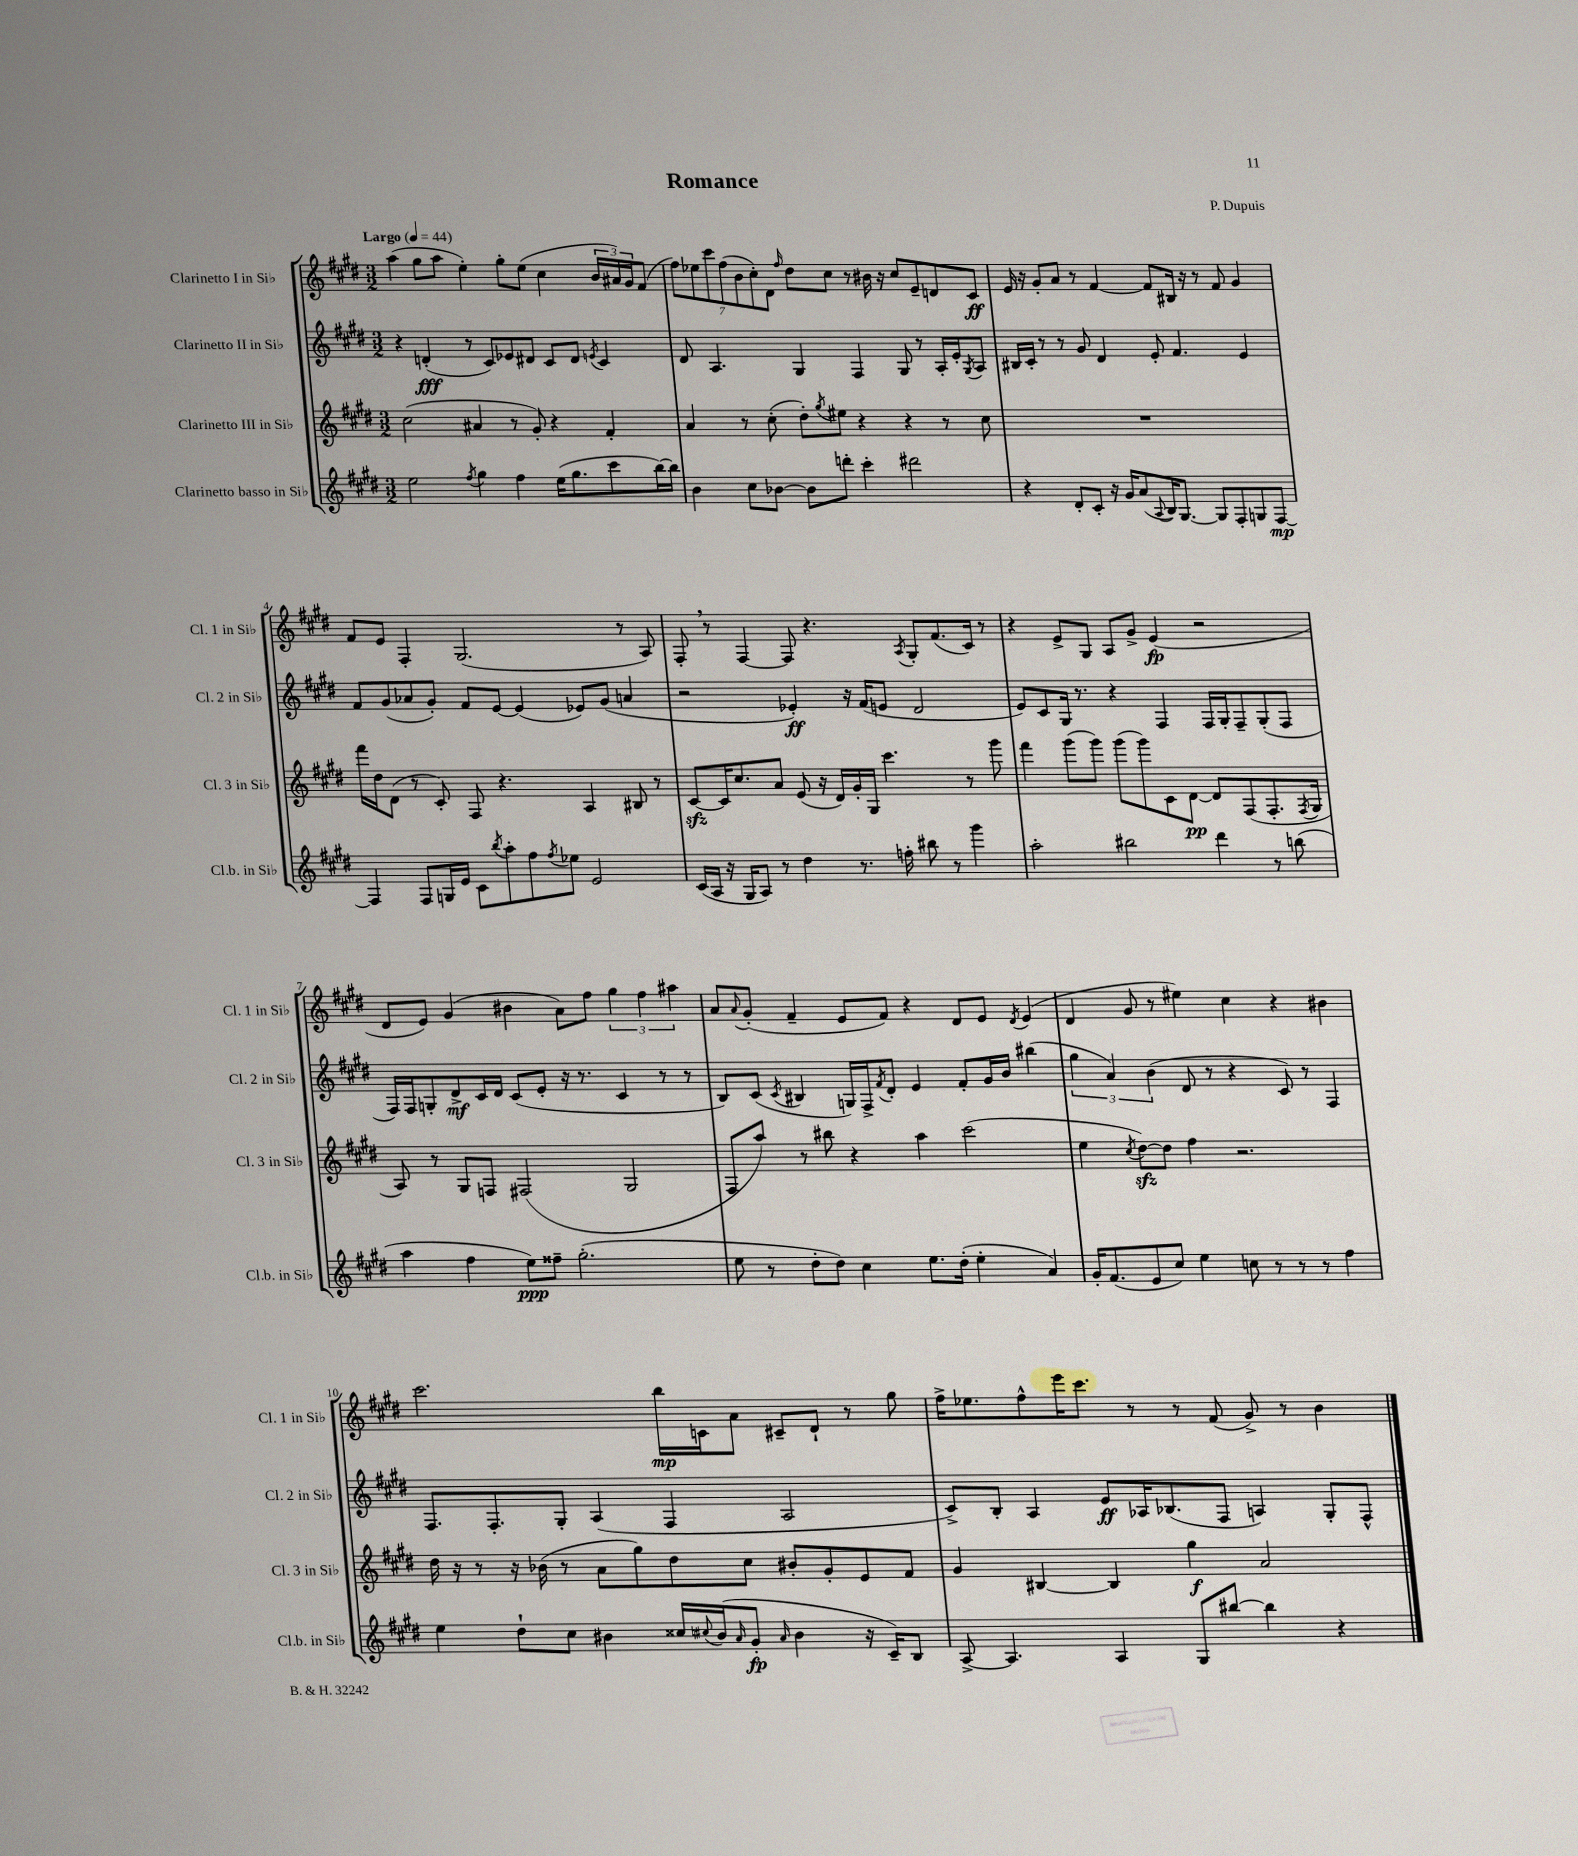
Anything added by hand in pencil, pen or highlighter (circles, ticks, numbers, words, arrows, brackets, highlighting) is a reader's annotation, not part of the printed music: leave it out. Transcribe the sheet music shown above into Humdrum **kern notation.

**kern	**dynam	**kern	**dynam	**kern	**dynam	**kern	**dynam
*part4	*part4	*part3	*part3	*part2	*part2	*part1	*part1
*staff4	*staff4	*staff3	*staff3	*staff2	*staff2	*staff1	*staff1
*I"Clarinetto basso in Si♭	*	*I"Clarinetto III in Si♭	*	*I"Clarinetto II in Si♭	*	*I"Clarinetto I in Si♭	*
*I'Cl.b. in Si♭	*	*I'Cl. 3 in Si♭	*	*I'Cl. 2 in Si♭	*	*I'Cl. 1 in Si♭	*
*clefG2	*	*clefG2	*	*clefG2	*	*clefG2	*
*k[f#c#g#d#]	*	*k[f#c#g#d#]	*	*k[f#c#g#d#]	*	*k[f#c#g#d#]	*
*M3/2	*	*M3/2	*	*M3/2	*	*M3/2	*
*MM44	*	*MM44	*	*MM44	*	*MM44	*
=1	=1	=1	=1	=1	=1	=1	=1
!	!	!	!	!	!	!LO:TX:a:B:t=Largo	!
2ee\	.	(2cc#\	.	4r	.	(4aa\	.
.	.	.	.	(4dn'/	fff	8gg#\L	.
.	.	.	.	.	.	8aa\J	.
8qff#/	.	.	.	.	.	.	.
4gg#\	.	4a#X/	.	8r	.	4ee'\)	.
.	.	.	.	8c#/L)	.	.	.
4ff#\	.	8r	.	8e-X/	.	8gg#'\L	.
.	.	8g#'/)	.	8d#X/J	.	(8ee\J	.
(16ee\KL	.	4r	.	8c#/L	.	4cc#\	.
8.gg#\	.	.	.	.	.	.	.
.	.	.	.	8d#/J	.	.	.
.	.	.	.	8qen/	.	.	.
8ccc#\	.	4f#'/	.	4c#/	.	24b/LL	.
.	.	.	.	.	.	24a#X/)	.
.	.	.	.	.	.	24g#/J	.
[16bb\L)	.	.	.	.	.	(8f#/J	.
16bb\JJ]	.	.	.	.	.	.	.
=2	=2	=2	=2	=2	=2	=2	=2
4b\	.	4a/	.	8d#/	.	14ff#\L)	.
.	.	.	.	.	.	14ee-X\	.
.	.	.	.	4.A/	.	.	.
.	.	.	.	.	.	14ccc#\	.
.	.	.	.	.	.	(14ff#\	.
8cc#\L	.	8r	.	.	.	.	.
.	.	.	.	.	.	14b\	.
.	.	.	.	.	.	14cc#'\)	.
[8b-X\J	.	(8cc#'\	.	.	.	.	.
.	.	.	.	.	.	14d#\J	.
.	.	.	.	.	.	16qqff#/	.
8b-\L]	.	8dd#'\L)	.	4G#/	.	8dd#\L	.
.	.	8qgg#/	.	.	.	.	.
8dddn'\J	.	8ee#X\J	.	.	.	8cc#\J	.
4ccc#'\	.	4r	.	4F#/	.	8r	.
.	.	.	.	.	.	16b#X\	.
.	.	.	.	.	.	16r	.
2ddd#X\	.	4r	.	8G#/	.	8cc#/L	.
.	.	.	.	8r	.	8e~/	.
.	.	8r	.	16A'/LL	.	8dn/	.
.	.	.	.	16e'/J	.	.	.
.	.	.	.	8qG#/	.	.	.
.	.	8cc#\	.	8A/J	.	8c#/J	ff
=3	=3	=3	=3	=3	=3	=3	=3
4r	.	1.r	.	16B#X/LL	.	16e/	.
.	.	.	.	16c#'/JJ	.	16r	.
.	.	.	.	8r	.	8g#'/L	.
8d#'/L	.	.	.	8r	.	8a/J	.
8c#'/J	.	.	.	8g#/	.	8r	.
16r	.	.	.	4d#/	.	[4f#/	.
16g#/KL	.	.	.	.	.	.	.
(8a/	.	.	.	.	.	.	.
8qqA/	.	.	.	.	.	.	.
16B/K)	.	.	.	8e'/	.	8f#/L]	.
[8.G#/J	.	.	.	.	.	.	.
.	.	.	.	4.f#/	.	16B#X/Jk	.
.	.	.	.	.	.	16r	.
8G#/L]	.	.	.	.	.	8r	.
8F#'/	.	.	.	.	.	8f#/	.
8Gn/	.	.	.	4e/	.	4g#/	.
[8F#/J	mp	.	.	.	.	.	.
!!LO:LB:g=z
=4	=4	=4	=4	=4	=4	=4	=4
4F#/]	.	16fff#\LL	.	8f#/L	.	8f#/L	.
.	.	16dd#\J	.	.	.	.	.
.	.	(8d#\J	.	(8g#/	.	8e/J	.
8F#/L	.	8r	.	8a-X/	.	4F#'/	.
16Gn/L	.	8c#'/)	.	8g#'/J)	.	.	.
16e/JJ	.	.	.	.	.	.	.
8c#\L	.	8F#/	.	8f#/L	.	(2.G#/	.
8qbb/	.	.	.	.	.	.	.
8aa'\	.	4.r	.	[8e/J	.	.	.
8ff#\	.	.	.	(4e/]	.	.	.
8qff#/	.	.	.	.	.	.	.
8ee-X\J	.	.	.	.	.	.	.
2e/	.	4A/	.	8e-X/L)	.	.	.
.	.	.	.	(8g#/J	.	.	.
.	.	8B#X/	.	4an/	.	8r	.
.	.	8r	.	.	.	8A/)	.
=5	=5	=5	=5	=5	=5	=5	=5
(16c#/LL	.	[8c#zz/L	.	2r	.	8F#',/	.
16A/JJ	.	.	.	.	.	.	.
16r	.	16c#/K]	.	.	.	8r	.
16G#/KL	.	8.cc#/	.	.	.	.	.
8A/J)	.	.	.	.	.	[4F#/	.
8r	.	8a/J	.	.	.	.	.
4dd#\	.	(8e/	.	4e-X'/)	ff	8F#/]	.
.	.	16r	.	.	.	4.r	.
.	.	16d#/LL)	.	.	.	.	.
8.r	.	16g#'/	.	16r	.	.	.
.	.	16G#/JJ	.	(16f#/KL	.	.	.
.	.	4.ccc#\	.	8en/J	.	.	.
16ffn'\	.	.	.	.	.	.	.
.	.	.	.	.	.	8qA/	.
8bb#X\	.	.	.	2d#/	.	8G#'/L	.
8r	.	.	.	.	.	(8.f#/	.
4ggg#\	.	8r	.	.	.	.	.
.	.	.	.	.	.	16c#/Jk)	.
.	.	8ggg#\	.	.	.	8r	.
=6	=6	=6	=6	=6	=6	=6	=6
2aa'\	.	4fff#\	.	8e/L)	.	4r	.
.	.	.	.	8c#/	.	.	.
.	.	(8ggg#\L	.	16G#/Jk	.	8e^/L	.
.	.	.	.	8.r	.	.	.
.	.	8ggg#\J)	.	.	.	8G#/J	.
2bb#X\	.	(8ggg#\L	.	4r	.	8A/L	.
.	.	8ggg#\)	.	.	.	8g#^/J	.
.	.	8c#\	.	4F#/	.	(4e/	fp
.	.	[8d#\J	pp	.	.	.	.
4ddd#\	.	8d#/L]	.	16F#/LL	.	2r	.
.	.	.	.	16G#'/J	.	.	.
.	.	(8F#/	.	8F#~/	.	.	.
8r	.	8.F#'/	.	(8G#'/	.	.	.
(8bbn\	.	.	.	8F#/J	.	.	.
.	.	8qF#/	.	.	.	.	.
.	.	16G#/Jk	.	.	.	.	.
!!LO:LB:g=z
=7	=7	=7	=7	=7	=7	=7	=7
4aa\	.	8A/)	.	16F#/LL)	.	8d#/L	.
.	.	.	.	16F#/J	.	.	.
.	.	8r	.	8Gn'/	.	8e/J)	.
4ff#\	.	8G#/L	.	8d#^/	mf	(4g#/	.
.	.	8Fn/J	.	16c#/L	.	.	.
.	.	.	.	16d#/JJ	.	.	.
8ee\L)	ppp	(2F#X/	.	(8c#/L	.	4b#X\	.
8ff##X~\J	.	.	.	8e'/J	.	.	.
(2.gg#'\	.	.	.	16r	.	8a\L)	.
.	.	.	.	8.r	.	.	.
.	.	.	.	.	.	8ff#\J	.
.	.	2G#/	.	4c#/	.	6gg#\	.
.	.	.	.	.	.	6ff#\	.
.	.	.	.	8r	.	.	.
.	.	.	.	.	.	6aa#X\	.
.	.	.	.	8r	.	.	.
=8	=8	=8	=8	=8	=8	=8	=8
8ee\	.	8F#/L	.	8B/L)	.	8a/L	.
.	.	.	.	.	.	8qqa/	.
8r	.	8aa/J)	.	(8c#/J	.	(8g#'/J	.
.	.	.	.	8qc#/	.	.	.
8dd#'\L	.	8r	.	4B#X/	.	4f#~/	.
8dd#\J)	.	8bb#X\	.	.	.	.	.
4cc#\	.	4r	.	16Gn/LL)	.	8e/L	.
.	.	.	.	16F#^/J	.	.	.
.	.	.	.	8qf#/	.	.	.
.	.	.	.	8d#'/J	.	8f#/J)	.
8.ee\L	.	4aa\	.	4e/	.	4r	.
(16dd#'\Jk	.	.	.	.	.	.	.
4ee'\	.	(2ccc#\	.	8f#'/L	.	8d#/L	.
.	.	.	.	16g#/L	.	8e/J	.
.	.	.	.	16b/JJ	.	.	.
.	.	.	.	.	.	8qd#/	.
4a/)	.	.	.	(4bb#X\	.	(4e/	.
=9	=9	=9	=9	=9	=9	=9	=9
16g#'/KL	.	4ee\	.	6gg#\	.	4d#/	.
(8.f#/	.	.	.	.	.	.	.
.	.	.	.	6a/)	.	.	.
.	.	8qcc#/	.	.	.	.	.
8e/	.	[8dd#zz\L)	.	.	.	8g#/	.
.	.	.	.	(6b\	.	.	.
8cc#/J)	.	8dd#\J]	.	.	.	8r	.
4ee\	.	4ff#\	.	8d#/	.	4ee#X\)	.
.	.	.	.	8r	.	.	.
8ccn\	.	2.r	.	4r	.	4cc#\	.
8r	.	.	.	.	.	.	.
8r	.	.	.	8c#/)	.	4r	.
8r	.	.	.	8r	.	.	.
4ff#\	.	.	.	4F#/	.	4b#X\	.
!!LO:LB:g=z
=10	=10	=10	=10	=10	=10	=10	=10
4ee\	.	16dd#\	.	8.F#/L	.	2.ccc#\	.
.	.	16r	.	.	.	.	.
.	.	8r	.	.	.	.	.
.	.	.	.	8.F#'/	.	.	.
8dd#`\L	.	16r	.	.	.	.	.
.	.	(16b-X\	.	.	.	.	.
8cc#\J	.	8r	.	8G#'/J	.	.	.
4b#X\	.	8a\L	.	(4A/	.	.	.
.	.	8gg#\)	.	.	.	.	.
16cc##X/LL	.	8dd#\	.	4F#/	.	16bb\LL	mp
8qqcc#X/	.	.	.	.	.	.	.
(16b#/J	.	.	.	.	.	16cn\J	.
16qqa/	.	.	.	.	.	.	.
8g#'/J	fp	8cc#\J	.	.	.	8a\J	.
16qqa/	.	.	.	.	.	.	.
4b#\	.	8b#X'/L	.	2A/	.	8c#X~/L	.
.	.	8g#'/	.	.	.	8d#`/J	.
16r	.	8e/	.	.	.	8r	.
16c#~/KL)	.	.	.	.	.	.	.
8B/J	.	8f#/J	.	.	.	8gg#\	.
=11	=11	=11	=11	=11	=11	=11	=11
[8A^/	.	4g#/	.	8c#^/L)	.	16ff#^\KL	.
.	.	.	.	.	.	8.ee-X\	.
4.A/]	.	.	.	8B'/J	.	.	.
.	.	[4B#X/	.	4A/	.	8ff#^^\	.
.	.	.	.	.	.	16eee\K	.
.	.	.	.	.	.	8.ccc#\J	.
4A/	.	4B#/]	.	8e/L	ff	.	.
.	.	.	.	16A-X/K	.	8r	.
.	.	.	.	(8.B-X/	.	.	.
8G#/L	.	4gg#\	f	.	.	8r	.
[8bb#X/J	.	.	.	8F#/J	.	(8f#/	.
4bb#\]	.	2a/	.	4An/)	.	8g#^/)	.
.	.	.	.	.	.	8r	.
4r	.	.	.	8G#'/L	.	4b\	.
.	.	.	.	8F#^^/J	.	.	.
==	==	==	==	==	==	==	==
*-	*-	*-	*-	*-	*-	*-	*-
